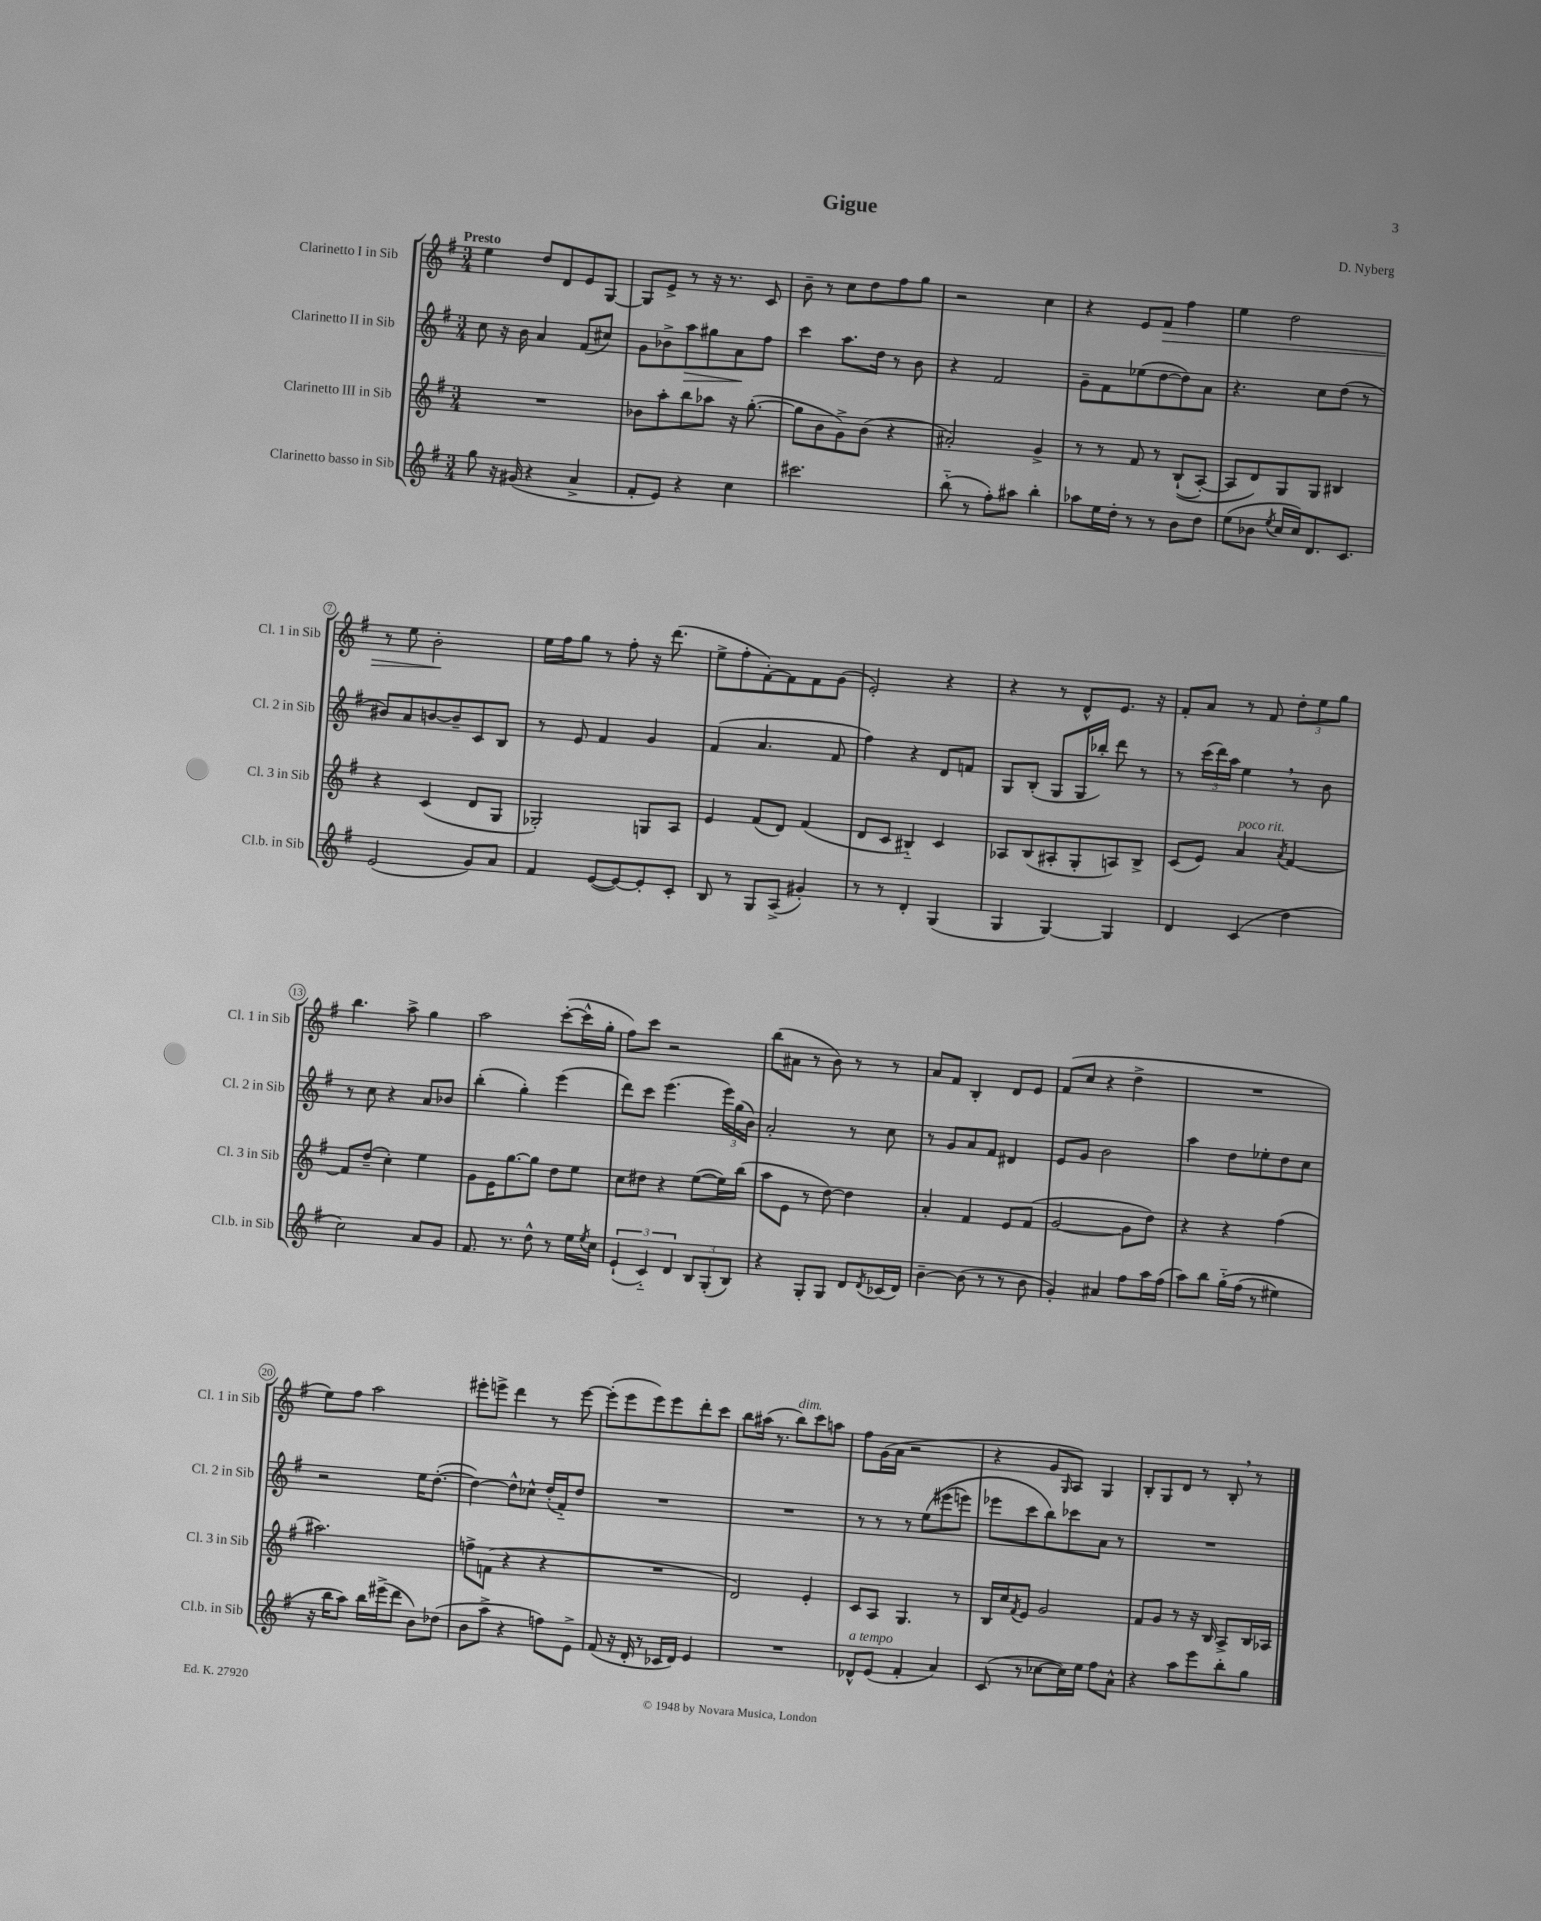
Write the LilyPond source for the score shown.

\header { title = "Gigue" composer = "D. Nyberg" }
<<
\new StaffGroup <<
\new Staff = "s0" \with { instrumentName = "Clarinetto I in Sib" shortInstrumentName = "Cl. 1 in Sib" } {
    \clef treble \key g \major \numericTimeSignature \time 3/4 \tempo "Presto"
    e''4 d''8 d'8 e'8 g8~ |
    g8 e'8-> r8 r16 r8. c'8 |
    b'8-- r8 c''8 d''8 fis''8 g''8 |
    r2 c''4 |
    r4 e'8 fis'8\> fis''4 |
    e''4 d''2 |
    r8 e''8 b'2-.\! |
    e''16 fis''16 g''8 r8 fis''8-. r16 d'''8.( |
    e''8-> fis''8-. fis'8~-.) fis'8 fis'8 g'8( |
    e'2-.) r4 |
    r4 r8 d'8-^ e'8. r16 |
    fis'8-. a'8 r8 fis'8 \tuplet 3/2 { d''8-. e''8 g''8 } |
    b''4. a''8-> g''4 |
    a''2 c'''8~-.( c'''16-^ g''16-. |
    fis''8) c'''8 r2 |
    b''8( ais'8 r8 b'8) r8 r8 |
    a'8 fis'8 b4-. d'8 e'8 |
    fis'8( c''8 r4 d''4-> |
    R2. |
    e''8) fis''8 a''2 |
    eis'''8-. e'''8-> d'''4 r8 e'''8~ |
    e'''8-.( e'''8 e'''8) e'''8 d'''8-. c'''8 |
    b''8 ais''16( r8. b''8^\markup { \italic "dim." }) c'''8 a''8 |
    fis''8 g'16( a'16 r2 |
    r4 g'8 \grace { g16 } a8) g4 |
    b8-. g8 d'8 r8 b8-. \breathe r8 \bar "|." |
}
\new Staff = "s1" \with { instrumentName = "Clarinetto II in Sib" shortInstrumentName = "Cl. 2 in Sib" } {
    \clef treble \key g \major \numericTimeSignature \time 3/4
    c''8 r16 b'16 a'4 fis'8( cis''8) |
    g'8 bes'8-> a''8\> gis''8 a'8\! fis''8 |
    c'''4 a''8. d''16 r8 b'8 |
    r4 fis'2 |
    g'8-- fis'8 ees''8( d''8~ d''8) a'8 |
    r4. c''8 d''8( r8 |
    bis'8) a'8 b'8~ b'8-- c'8 b8 |
    r8 e'8 fis'4 g'4 |
    fis'4( a'4. fis'8 |
    fis''4) r4 d'8 f'8 |
    g8 b8-.( g8 g16 bes''16-.) d'''8 r8 |
    r8 \tuplet 3/2 { c'''16( d'''16) a''16 } e''4 \breathe r8 b'8 |
    r8 c''8 r4 a'8 bes'8 |
    b''4-.( g''4-.) e'''4( |
    d'''8) c'''8 e'''4.( \tuplet 3/2 { e'''16) g''16( b'16) } |
    a'2-. r8 c''8 |
    r8 g'8 a'8 fis'8 dis'4 |
    e'8 g'8 b'2 |
    a''4 d''8 ees''8-. d''8 c''8 |
    r2 e''16 d''8.~-.( |
    d''4~) d''8-^ ces''8-^ d''16-.( fis'16-_) d''8 |
    R2. |
    R2. |
    r8 r8 r8 e''8\( eis'''8( e'''8) |
    ees'''8 c'''8 b''8\) ces'''8 a'8 r8 |
    R2. \bar "|." |
}
\new Staff = "s2" \with { instrumentName = "Clarinetto III in Sib" shortInstrumentName = "Cl. 3 in Sib" } {
    \clef treble \key g \major \numericTimeSignature \time 3/4
    R2. |
    bes'8 a''8-. b''8 aes''8 r16 g''8.~-.( |
    g''8 b'8 g'8->) b'8( r4 |
    ais'2-.) g'4-> |
    r8 r8 fis'8 r8 b8-!(\( a8~-.) |
    a8 d'8\) g8 g8 bis4 |
    r4 c'4( d'8 g8 |
    ges2-.) g8 a8 |
    e'4 fis'8( d'8) fis'4( |
    d'8 c'8 bis4-_) c'4 |
    aes8 b8( ais8-. g8-. a8) b8-> |
    c'8( e'8) a'4^\markup { \italic "poco rit." } \acciaccatura { a'8 } fis'4~ |
    fis'8 d''8--( c''4-.) e''4 |
    g'8 e'16 g''8.~ g''8 d''8 e''8 |
    c''8 dis''8 r4 e''8~( e''16) b''16( |
    a''8 e'8 r8 d''8~) d''4 |
    a'4-. fis'4 e'8 fis'8( |
    g'2~ g'8 d''8) |
    r4 r4 fis''4( |
    ais''2.) |
    f''8-> f'8( r4 r4 |
    R2. |
    d'2) e'4-. |
    c'8 a8 g4. r8 |
    b16 c''16 \acciaccatura { fis'8 } e'8 g'2 |
    fis'8 g'8 r8 r16 b16 a8-> b16 aes16 \bar "|." |
}
\new Staff = "s3" \with { instrumentName = "Clarinetto basso in Sib" shortInstrumentName = "Cl.b. in Sib" } {
    \clef treble \key g \major \numericTimeSignature \time 3/4
    g''8 r16 gis'16( r4 a'4-> |
    fis'8-. e'8) r4 c''4 |
    cis'''2. |
    b''8-_( r8 fis''8-.) ais''8 b''4-. |
    aes''8 e''16 d''16-. r8 r8 b'8 d''8 |
    e''8( bes'8 \acciaccatura { e''8 } c''16 c''16) d'8. c'8. |
    e'2( g'8) a'8 |
    fis'4 e'8~( e'8~) e'8-. c'8-. |
    b8 r8 g8 a8->( gis'4-.) |
    r8 r8 d'4-. g4( |
    g4 g4~) g4 |
    d'4 c'4( d''4 |
    c''2) a'8 g'8 |
    fis'8. r8. d''8-^ r8 e''16 \acciaccatura { e''8 } c''16 |
    \tuplet 3/2 { e'4-!( c'4-_) d'4 } \tuplet 3/2 { b8 g8-.( b8) } |
    r4 g8-. g8 d'8 \acciaccatura { d'8 } ces'16( d'16) |
    b'4~-- b'8( r8 r8 b'8 |
    g'4-.) ais'4 fis''8 a''16 fis''16( |
    a''8) b''8 g''16-_\( fis''16( r8 eis''4) |
    r16 b''16 a''8\) b''16 eis'''16->( d'''8 b'8) des''8( |
    b'8 a''8-> r4 f''8) e'8-> |
    fis'8( r16 d'16-. r8 ces'16 d'16) e'4 |
    R2. |
    des'8-^^\markup { \italic "a tempo" } e'8( fis'4-. a'4) |
    c'8( r8 ces''8~ ces''16) e''16 fis''8 a'8-^ |
    r4 a''8 e'''8 b''8-. g''8 \bar "|." |
}
>>
>>
\layout { \context { \Score \override BarNumber.stencil = #(make-stencil-circler 0.1 0.3 ly:text-interface::print) } }
